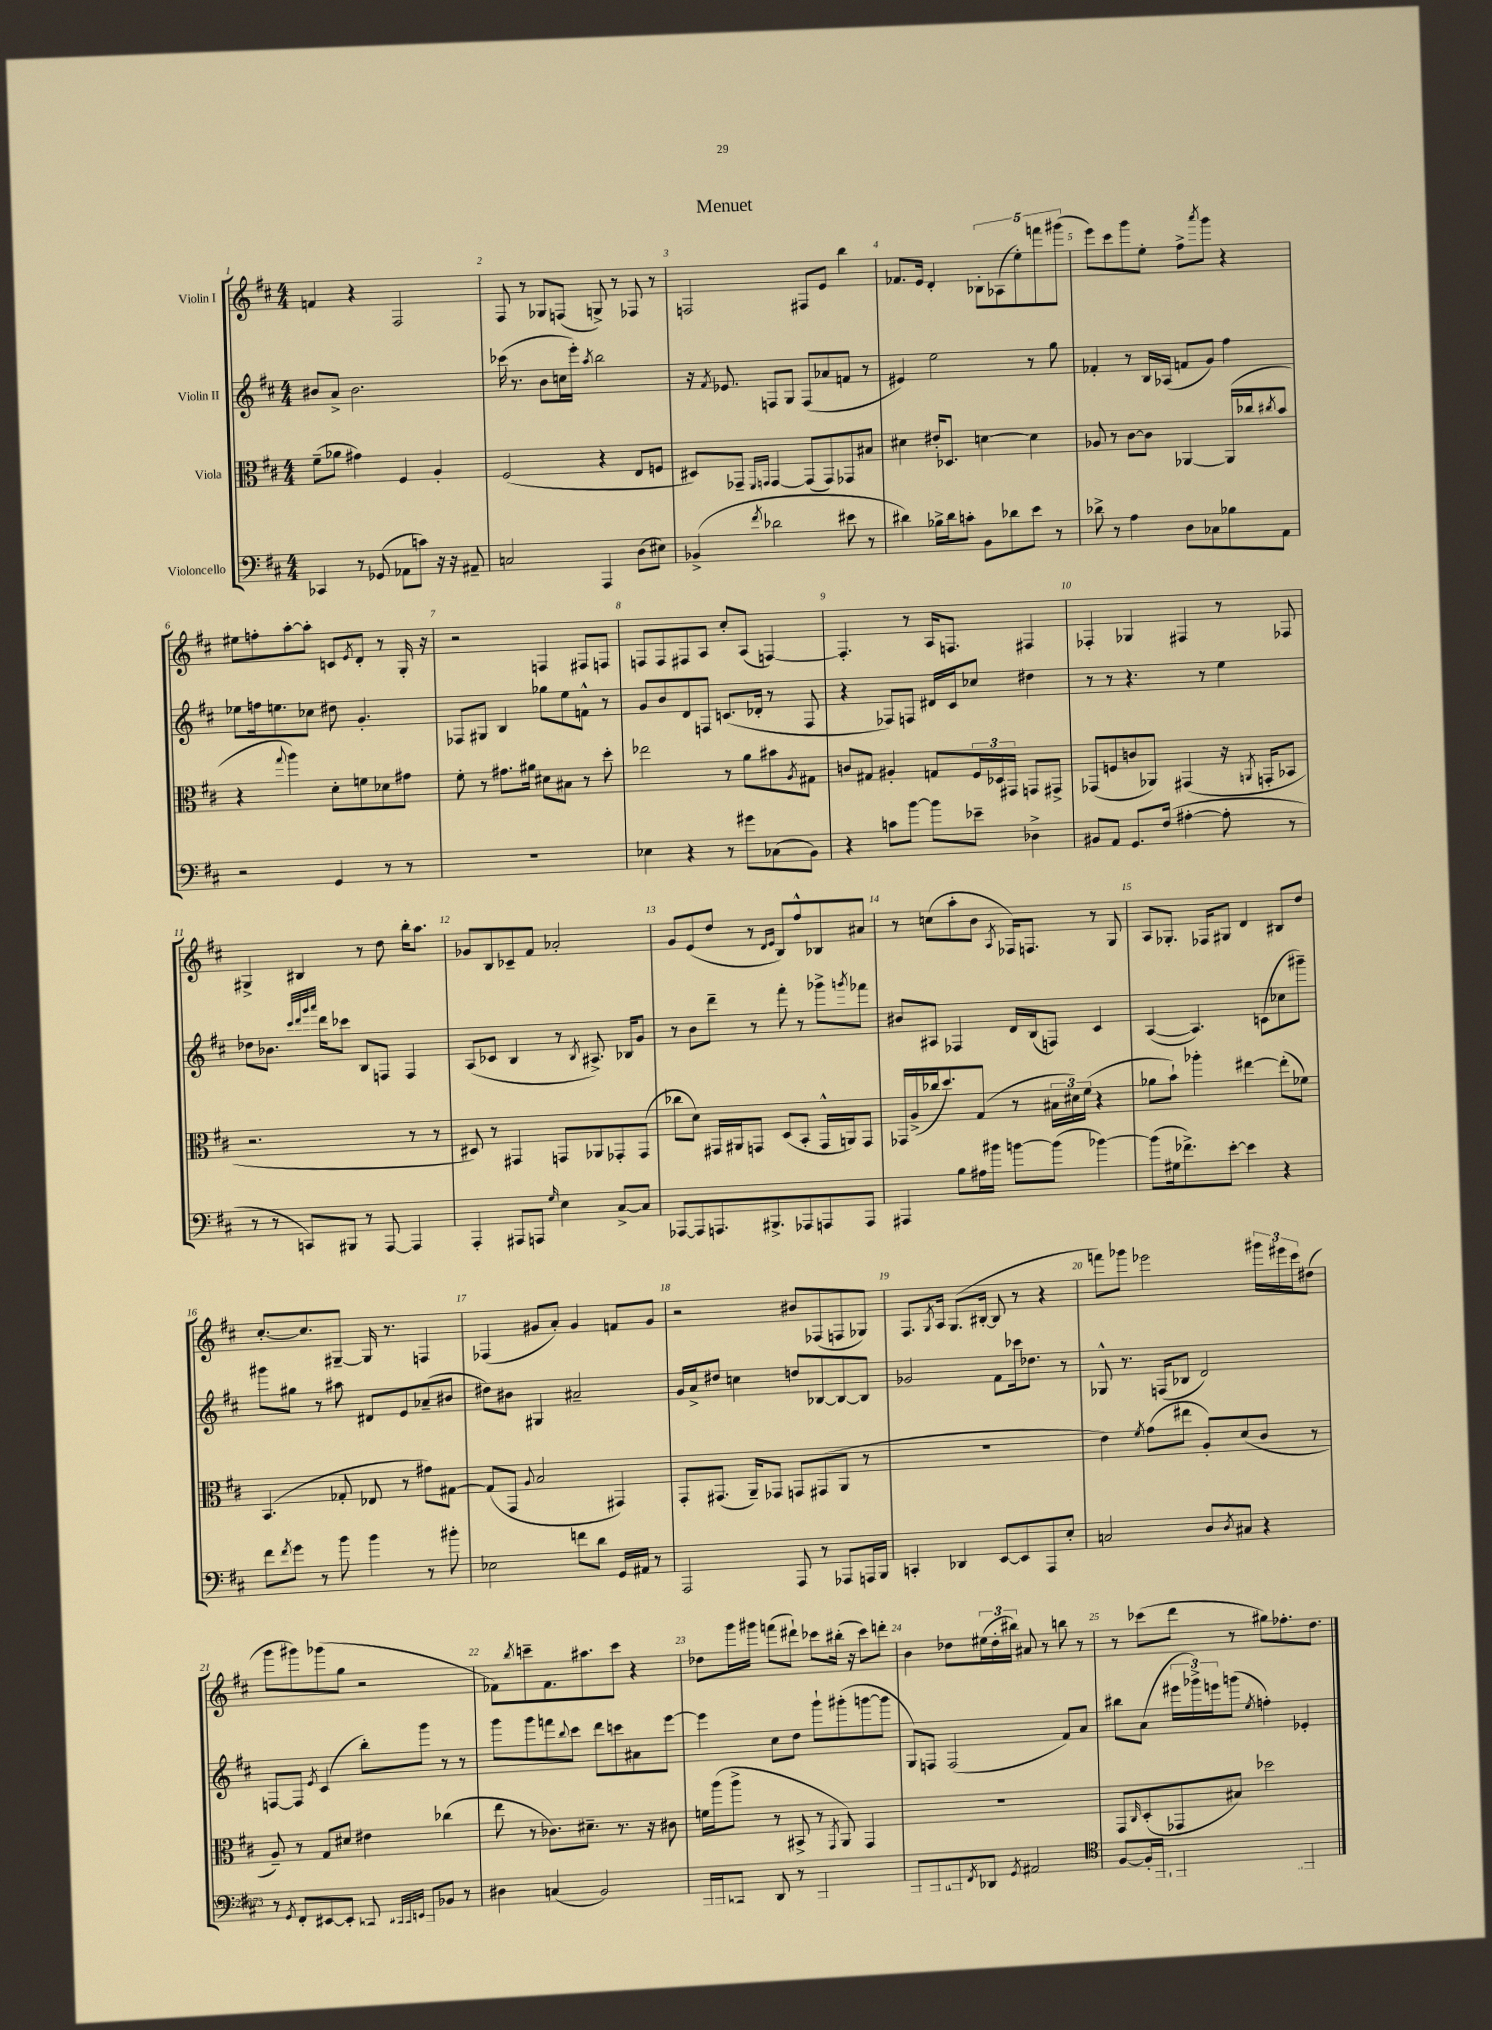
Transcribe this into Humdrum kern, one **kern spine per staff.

**kern	**kern	**kern	**kern
*staff4	*staff3	*staff2	*staff1
*clefF4	*clefC3	*clefG2	*clefG2
*k[f#c#]	*k[f#c#]	*k[f#c#]	*k[f#c#]
*M4/4	*M4/4	*M4/4	*M4/4
4CC-	(8f#~	8b#	4f
.	8a-	8a^	.
8r	4g#)	2.b#	4r
(8GG-	.	.	.
8AA-	4F#	.	2F#
8c)	.	.	.
16r	4A'	.	.
16r	.	.	.
8AA#~	.	.	.
=	=	=	=
2C	(2F#	(16ccc-	8F#
.	.	8.r	.
.	.	.	8r
.	.	8b	8G-
.	.	16cc	(8F
.	.	16eee')	.
.	.	8qaa	.
4AAA	4r	2bb	8G^)
.	.	.	8r
(8D	8E	.	8F-
8E#)	8F	.	8r
=	=	=	=
(4BB-^	8D#)	16r	2F
.	.	8qf#	.
.	.	8.e-	.
.	8GG-~	.	.
.	16qqFF#	.	.
8qf#	16qqGG	.	.
2d-	[4GG	8F	.
.	.	8G	.
.	(8GG]	(8F	8F#
.	8GG)	8a-	8e
8e#	8GG-	8f	4bb
8r	8B#	8r	.
=	=	=	=
4d#)	4d#	4e#)	8.f-
.	.	.	16e
16B-^	16e#'	2ee	4d'
16d#	8.D-	.	.
8c'	.	.	.
8BB	[4d	.	10B-'
.	.	.	(10A-
8d-	.	.	.
.	.	.	10ee')
8e	4d]	8r	.
.	.	.	10fff
8r	.	8gg	.
.	.	.	(10ggg#
=	=	=	=
8d-^	8A-	4f-'	8eee)
8r	8r	.	8ccc#
4A	[8c#	8r	8ggg
.	8c#]	16B	8ee'
.	.	(16A-	.
8D	[4AA-	8f	8ff#^
.	.	.	8qaaa
8C-	.	8g)	8ggg
8B-	(16AA-]	4ff#	4r
.	16cc-	.	.
.	8qcc#	.	.
8AA	8b	.	.
=	=	=	=
2r	4r	8ee-	8ee#
.	.	16ff	8ff'
.	.	8.ee	.
.	8qqgg	.	.
.	4aa)	.	[8aa'
.	.	8cc-	8aa']
4GG	8d'	8dd#	8c
.	.	.	8qe
.	8f	4.g'	8d'
8r	8d-	.	8r
8r	8g#	.	16G'
.	.	.	16r
=	=	=	=
1r	8f#'	8F-	2r
.	8r	8G#	.
.	8.g#	4B	.
.	16a#	.	.
.	8d#	8gg-	4F
.	8B#	8ee	.
.	8r	8f^^	8F#
.	8dd'	8r	8F
=	=	=	=
4E-	2ee-	8g	8F
.	.	8b	8F
4r	.	8d	8F#
.	.	8F	8A
8r	8r	(8.c	8cc#'
8g#	8a	.	(8A
.	.	16d-'	.
(8C-	8b#	8r	[4F)
.	8qA	.	.
8BB)	8G#	8F	.
=	=	=	=
4r	8c	4r	4.F']
.	8G#	.	.
8c	4A#'	8F-)	.
[8b	.	8F	8r
8b]	8G	16d#	16A
.	.	16c#	8.F
8e-~	24F#	8cc-	.
.	24D-	.	.
.	24GG#	.	.
4D-^	8GG	4dd#	4F#
.	8GG#^	.	.
=	=	=	=
8BB#	(8GG-	8r	4F-'
8AA	8F	8r	.
8.GG	8c	4.r	4G-
.	8AA-)	.	.
(16F#	.	.	.
[4A#'	(4GG#	.	4F#
.	.	8r	.
8A#']	16r	4ee	8r
.	8qAA	.	.
.	16GG'	.	.
8r	8BB-	.	8F-
=	=	=	=
8r	2.r	8dd-	4G#^
8r	.	8.b-	.
8CC)	.	.	4B#
.	.	32qqccc#	.
.	.	32qqddd	.
.	.	32qqggg	.
.	.	32qqaaa	.
.	.	16ddd	.
8BBB#	.	8ccc-	.
8r	.	8B	8r
[8AAA	.	8F	8dd
4AAA]	8r	4F	16bb'
.	.	.	8.aa
.	8r	.	.
=	=	=	=
4AAA'	8D#)	(8A	8g-
.	8r	8c-	8B
8AAA#	4GG#	4B	8c-~
8AAA	.	.	8f#
16qqG	.	.	.
4E	8GG	8r	2a-'
.	.	8qB	.
.	8AA-	8.A#^)	.
[8C#^	8GG-'	.	.
.	.	16B-	.
8C#]	(8GG-	8g	.
=	=	=	=
[8AAA-	8cc-	8r	8g
8AAA-]	8d)	8b	(8e
8.AAA	16GG#	8ddd~	8dd
.	16AA#	.	.
.	8GG	8r	8r
8.BBB#^	.	.	.
.	.	.	16qqd
.	.	.	16qqe
.	(8D	8fff#'	8B)
8AAA-	8BB'	8r	8ff#^^
8AAA	16GG^^	8ggg-^	8B-
.	16AA)	.	.
.	.	8qggg	.
8AAA	8GG	8fff-	8a#
=	=	=	=
4AAA#	16GG-	8b#	8r
.	(16A^	.	.
.	16cc-	8A#	(8cc
.	8.dd)	.	.
8B	.	4F-	8aa'
16A#	(8G	.	8b
16b#	.	.	.
.	.	.	8qA
[8b	8r	16d	16F-)
.	.	(16B	8.F
(8b]	24B#	8F)	.
.	24d#)	.	.
.	(24f#	.	.
[4b-)	4r	4c#	8r
.	.	.	8G
=	=	=	=
(8b-]	8a-	([4A	8A
16G#	8b`)	.	8.G-'
8.f-^)	.	.	.
.	4aa-'	4.A])	.
.	.	.	16F-
[8e'	.	.	8G#
4e]	[4ee#	.	4d
.	.	(8c	.
4r	(8ee#']	8cc-	8B#
.	8f-)	8ggg#~)	8dd
=	=	=	=
8f#	(4.BB	8ggg#	[8.cc#'
8qf#	.	.	.
8g	.	8gg#	.
.	.	.	8.cc#]
8r	.	8r	.
8b	8G-'	8aa#	[8G#~
4b	8E-	8d#	16G#]
.	.	.	8.r
.	8r	8e	.
8r	8g#)	(8a-~	4F
8b#'	[8G#	8b#	.
=	=	=	=
2E-	(8G#]	8dd#)	(4F-
.	8GG	8b#	.
.	8qqA	.	.
.	2B	4G#	8g#
.	.	.	8a')
8f	.	2a#~	4g#
8d	.	.	.
16GG	4GG#)	.	8f
16AA#	.	.	.
8r	.	.	8g#
=	=	=	=
2AAA	8GG'	16g	2r
.	.	16a^	.
.	(8.GG#	8dd#	.
.	.	4cc	.
.	16AA~)	.	.
.	8GG-	.	.
8AAA	8GG	8dd	8b#
8r	(8GG#	[8B-	(8F-
8AAA-	8AA	8B-_	8F
16AAA	8r	8B-]	8G-)
16BBB	.	.	.
=	=	=	=
4CC'	1r	2g-	8.F#
.	.	.	8qG
.	.	.	16A
4DD-	.	.	(8.G
.	.	.	[16B#'
[8EE	.	8f#	8B#]
8EE]	.	16ccc-	8r
.	.	8.dd-	.
8AAA	.	.	4r
8E'	.	8r	.
=	=	=	=
2C	4e)	8G-^^	8fff)
.	.	8.r	8ggg-
.	8qf#	.	.
.	(8g	.	2eee-
.	.	(16F	.
.	8ee#	8B-	.
8D	8A')	2d)	.
8qD	.	.	.
8C#	(8d	.	.
4r	8c#	.	24ggg#
.	.	.	24eee#
.	.	.	24ccc#
.	8r	.	(8dd#
=	=	=	=
8r	8A~)	[8F	8ggg
8qGG	.	.	.
8FF#'	8r	8F]	8ggg#)
.	.	8qe	.
[8EE#	8G	(4c#	(8ggg-
8EE#']	8d#	.	8gg
8CC'	4e#	8bb')	2r
32qqCC#	.	.	.
32qqCC#	.	.	.
32qqEE	.	.	.
8AAA	.	8ggg	.
8BB-	(4cc-	8r	.
8r	.	8r	.
=	=	=	=
4D#	8ee	8ggg	8f-)
.	.	.	8qbb
.	8r	8ggg	8ccc~
(4C	8.c-)	8fff	8.f-
.	.	8qqbb	.
.	.	8ccc#	.
.	8.d#~	.	8.aa#
2BB)	.	8ddd	.
.	8.r	8ccc	8ccc
.	.	8a#	4r
.	16r	.	.
.	8c#	[8eee	.
=	=	=	=
16AAA	16f	4eee]	8dd-
16BBB'	(16aa	.	.
8CC	8aa^	.	16ggg
.	.	.	16ggg#
8DD'	8r	8cc#	(8fff
8r	8BB#^	8dd	8ddd#`)
2AAA'	8r	8ggg`	8ccc-
.	8qGG	.	.
.	8AA)	(8ggg#'	(16bb#'
.	.	.	16r
.	4GG	[8ggg	8ccc-)
.	.	8ggg]	8ddd'
=	=	=	=
8BBB	1r	8G)	4b
8AAA	.	8F	.
8BBB#	.	(2F	8dd-
8qFF#	.	.	.
8DD-	.	.	(24ee#
.	.	.	24dd-'
.	.	.	24bb#)
8qGG	.	.	.
2AA#	.	.	8a#
.	.	.	8r
.	.	8f#)	8bb
.	.	8a	8r
=	=	=	=
*clefC4	*	*	*
[8F#	8GG	8bb#	8r
.	16qqC#	.	.
16F#']	(8D'	(8a	(8ccc-
(16FF#	.	.	.
2EE-)	8GG-	24eee#	8ddd
.	.	24ggg-^)	.
.	.	24eee	.
.	8B#)	(8ggg	8r
.	.	8qee	.
.	2dd-	4ff')	8gg#)
.	.	.	8.ff-'
4EE#	.	4e-'	.
.	.	.	8.dd
==	==	==	==
*-	*-	*-	*-
